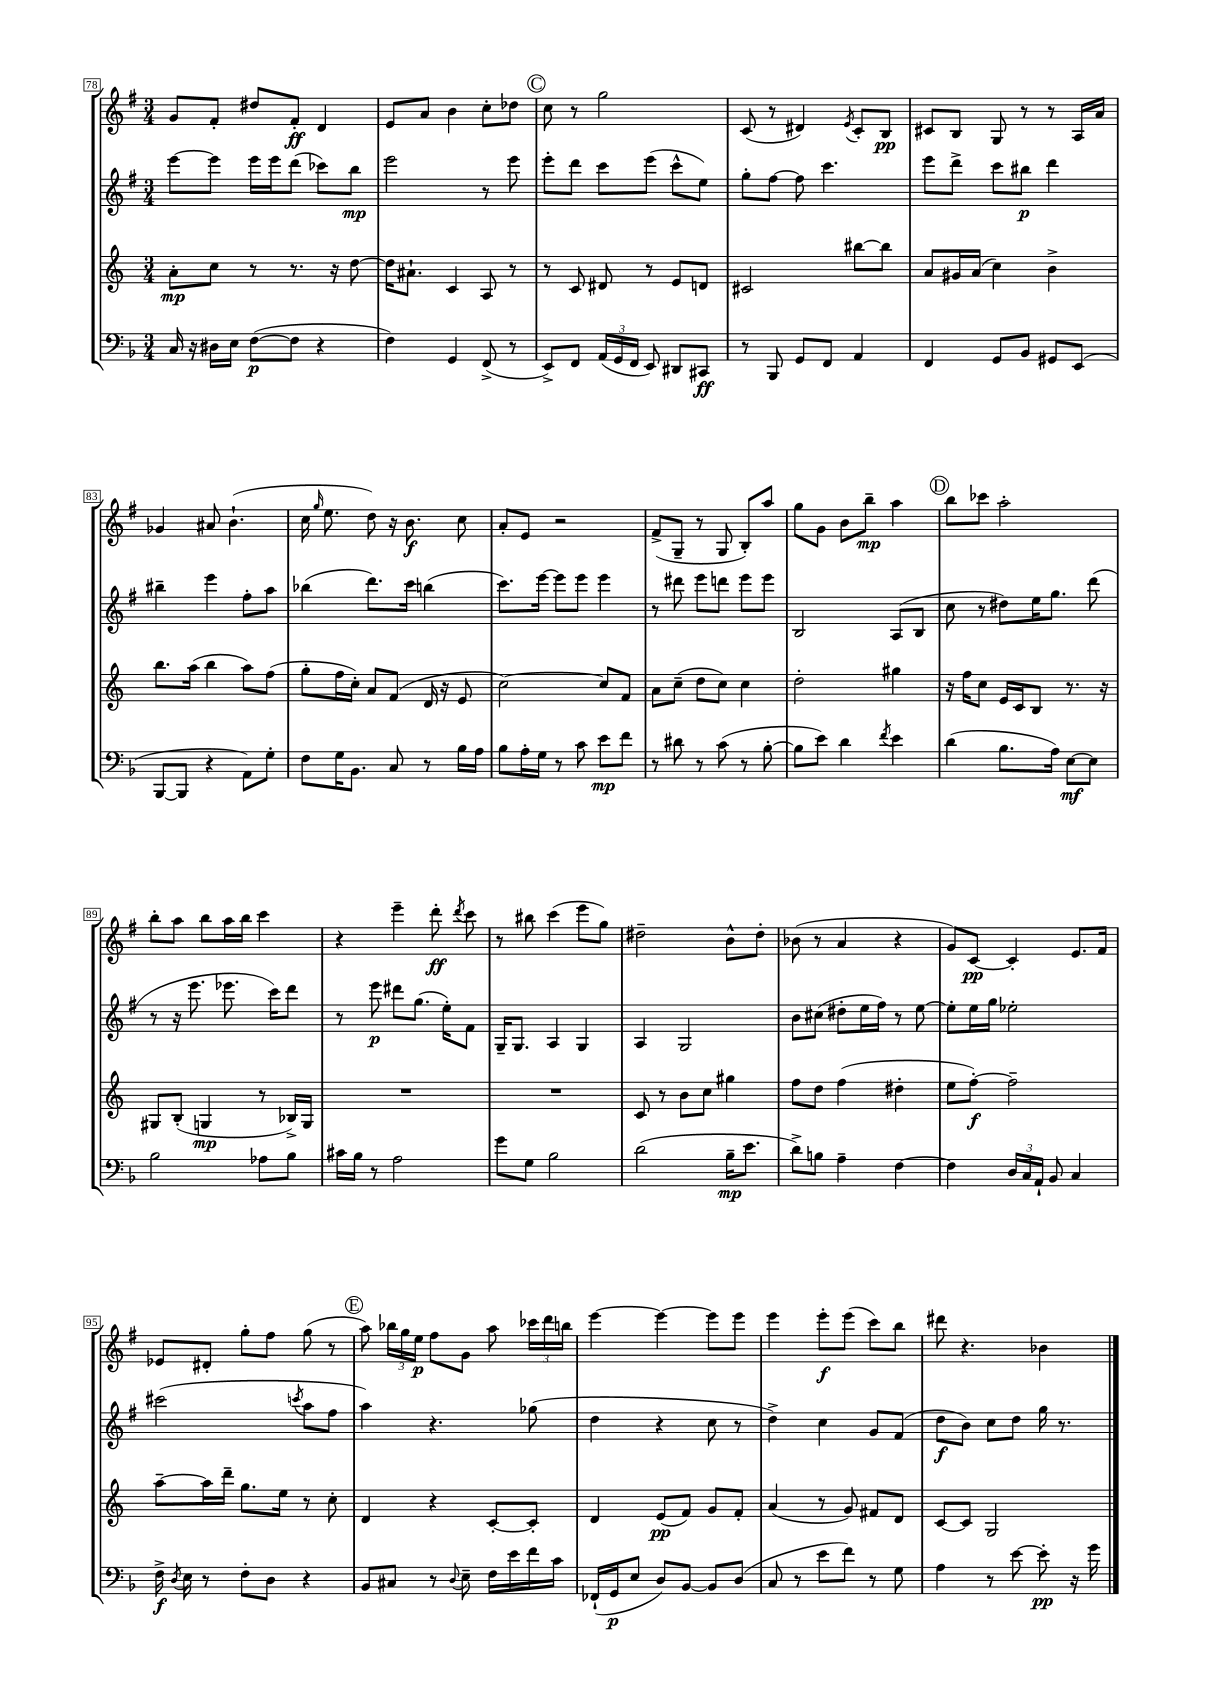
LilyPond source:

<<
\new StaffGroup <<
\new Staff = "s0" {
    \clef treble \key g \major \numericTimeSignature \time 3/4
    \autoBeamOff g'8[ fis'8]-. dis''8[ fis'8]-.\ff d'4 |
    e'8[ a'8] b'4 c''8[-. des''8] |
    \mark \markup { \circle "C" } c''8 r8 g''2 |
    c'8( r8 dis'4) \acciaccatura { e'8 } c'8[-. b8]\pp |
    cis'8[ b8] g8 r8 r8 a16[ a'16] |
    ges'4 ais'8 b'4.-!( |
    c''16 \grace { g''16 } e''8. d''8) r16 b'8.\f c''8 |
    a'8[-. e'8] r2 |
    fis'8[->( g8]-- r8 g8 b8[-.) a''8] |
    g''8[ g'8] b'8[ b''8]--\mp a''4 |
    \mark \markup { \circle "D" } b''8[ ces'''8] a''2-. |
    b''8[-. a''8] b''8[ a''16 b''16] c'''4 |
    r4 e'''4-- d'''8-.\ff \acciaccatura { d'''8 } c'''8 |
    r8 bis''8 c'''4( e'''8[ g''8]) |
    dis''2-- b'8[-^ dis''8]-. |
    bes'8( r8 a'4 r4 |
    g'8[) c'8]~\pp c'4-. e'8.[ fis'16] |
    ees'8[ dis'8]-. g''8[-. fis''8] g''8( r8 |
    \mark \markup { \circle "E" } a''8) \tuplet 3/2 { bes''16[ g''16 e''16]\p } fis''8[ g'8] a''8 \tuplet 3/2 { ces'''16[ d'''16 b''16] } |
    e'''4~ e'''4~ e'''8[ e'''8] |
    e'''4 e'''8[-.\f e'''8]( c'''8[) b''8] |
    dis'''8 r4. bes'4 \bar "|." |
}
\new Staff = "s1" {
    \clef treble \key g \major \numericTimeSignature \time 3/4
    \autoBeamOff e'''8[~ e'''8] e'''16[ e'''16 d'''8]( ces'''8[) b''8]\mp |
    e'''2 r8 e'''8 |
    \mark \markup { \circle "C" } e'''8[-. d'''8] c'''8[ e'''8]( c'''8[-^ e''8]) |
    g''8[-. fis''8]~ fis''8 c'''4. |
    e'''8[ d'''8]-> c'''8[ bis''8]\p d'''4 |
    bis''4-- e'''4 fis''8[-. a''8] |
    bes''4( d'''8.[) c'''16] b''4( |
    c'''8.[) e'''16]~ e'''8[ e'''8] e'''4 |
    r8 dis'''8 e'''8[ d'''8] e'''8[ e'''8] |
    b2 a8[( b8] |
    \mark \markup { \circle "D" } c''8 r8 dis''8[) e''16 g''8.] d'''8( |
    r8 r16 e'''8. ees'''8. c'''16[) d'''8] |
    r8 e'''8\p dis'''8[ g''8.]( e''16[-.) fis'8] |
    g16[-- g8.] a4 g4 |
    a4 g2 |
    b'8[ cis''8]( dis''8[-. e''16 fis''16]) r8 e''8~ |
    e''8[-. e''16 g''16] ees''2-. |
    cis'''2( \acciaccatura { c'''8 } a''8[ fis''8] |
    \mark \markup { \circle "E" } a''4) r4. ges''8( |
    d''4 r4 c''8 r8 |
    d''4->) c''4 g'8[ fis'8]( |
    d''8[\f b'8]) c''8[ d''8] g''16 r8. \bar "|." |
}
\new Staff = "s2" {
    \clef treble \key c \major \numericTimeSignature \time 3/4
    \autoBeamOff a'8[-.\mp c''8] r8 r8. r16 d''8~ |
    d''16[ ais'8.]-! c'4 a8 r8 |
    \mark \markup { \circle "C" } r8 c'8 dis'8 r8 e'8[ d'8] |
    cis'2 bis''8[~ bis''8] |
    a'8[ gis'16 a'16]( c''4) b'4-> |
    b''8.[ a''16]( b''4 a''8[) f''8]( |
    g''8[-. f''16 c''16]-.) a'8[ f'8]( d'16 r16 e'8 |
    c''2~) c''8[ f'8] |
    a'8[ c''8]--( d''8[ c''8]) c''4 |
    d''2-. gis''4 |
    \mark \markup { \circle "D" } r16 f''16[ c''8] e'16[ c'16 b8] r8. r16 |
    gis8[ b8]-.( g4\mp r8 bes16[->) g16] |
    R2. |
    R2. |
    c'8 r8 b'8[ c''8] gis''4 |
    f''8[ d''8] f''4( dis''4-. |
    e''8[ f''8]~-.\f) f''2-- |
    a''8[~-- a''16 d'''16]-- g''8.[ e''16] r8 c''8-. |
    \mark \markup { \circle "E" } d'4 r4 c'8[~-. c'8]-. |
    d'4 e'8[\pp( f'8]) g'8[ f'8]-. |
    a'4( r8 g'8) fis'8[ d'8] |
    c'8[~ c'8] g2 \bar "|." |
}
\new Staff = "s3" {
    \clef bass \key f \major \numericTimeSignature \time 3/4
    \autoBeamOff c16 r16 dis16[ e16] f8[~\p( f8] r4 |
    f4) g,4 f,8->( r8 |
    \mark \markup { \circle "C" } e,8[->) f,8] \tuplet 3/2 { a,16[( g,16 f,16] } e,8) dis,8[ cis,8]\ff |
    r8 bes,,8 g,8[ f,8] a,4 |
    f,4 g,8[ bes,8] gis,8[ e,8]( |
    bes,,8[~ bes,,8] r4 a,8[) g8]-. |
    f8[ g16 bes,8.] c8 r8 bes16[ a16] |
    bes8[ a16-. g16] r8 c'8 e'8[\mp f'8] |
    r8 dis'8 r8 c'8( r8 bes8~-. |
    bes8[ e'8]) d'4 \acciaccatura { f'8 } e'4 |
    \mark \markup { \circle "D" } d'4( bes8.[ a16]) e8[~\mf e8] |
    bes2 aes8[ bes8] |
    cis'16[ bes16] r8 a2 |
    g'8[ g8] bes2 |
    d'2( bes16[--\mp e'8.] |
    d'8[->) b8] a4-- f4~ |
    f4 \tuplet 3/2 { d16[ c16 a,16]-! } bes,8 c4 |
    f16->\f \acciaccatura { d8 } e16 r8 f8[-. d8] r4 |
    \mark \markup { \circle "E" } bes,8[ cis8] r8 \appoggiatura { d8 } e8-- f16[ e'16 f'16 c'16] |
    fes,16[-!( g,16\p e8] d8[) bes,8]~ bes,8[ d8]( |
    c8 r8 e'8[ f'8]) r8 g8 |
    a4 r8 e'8~ e'8-.\pp r16 g'16 \bar "|." |
}
>>
>>
\layout { \context { \Score currentBarNumber = #78 \override BarNumber.stencil = #(make-stencil-boxer 0.1 0.3 ly:text-interface::print) } }
